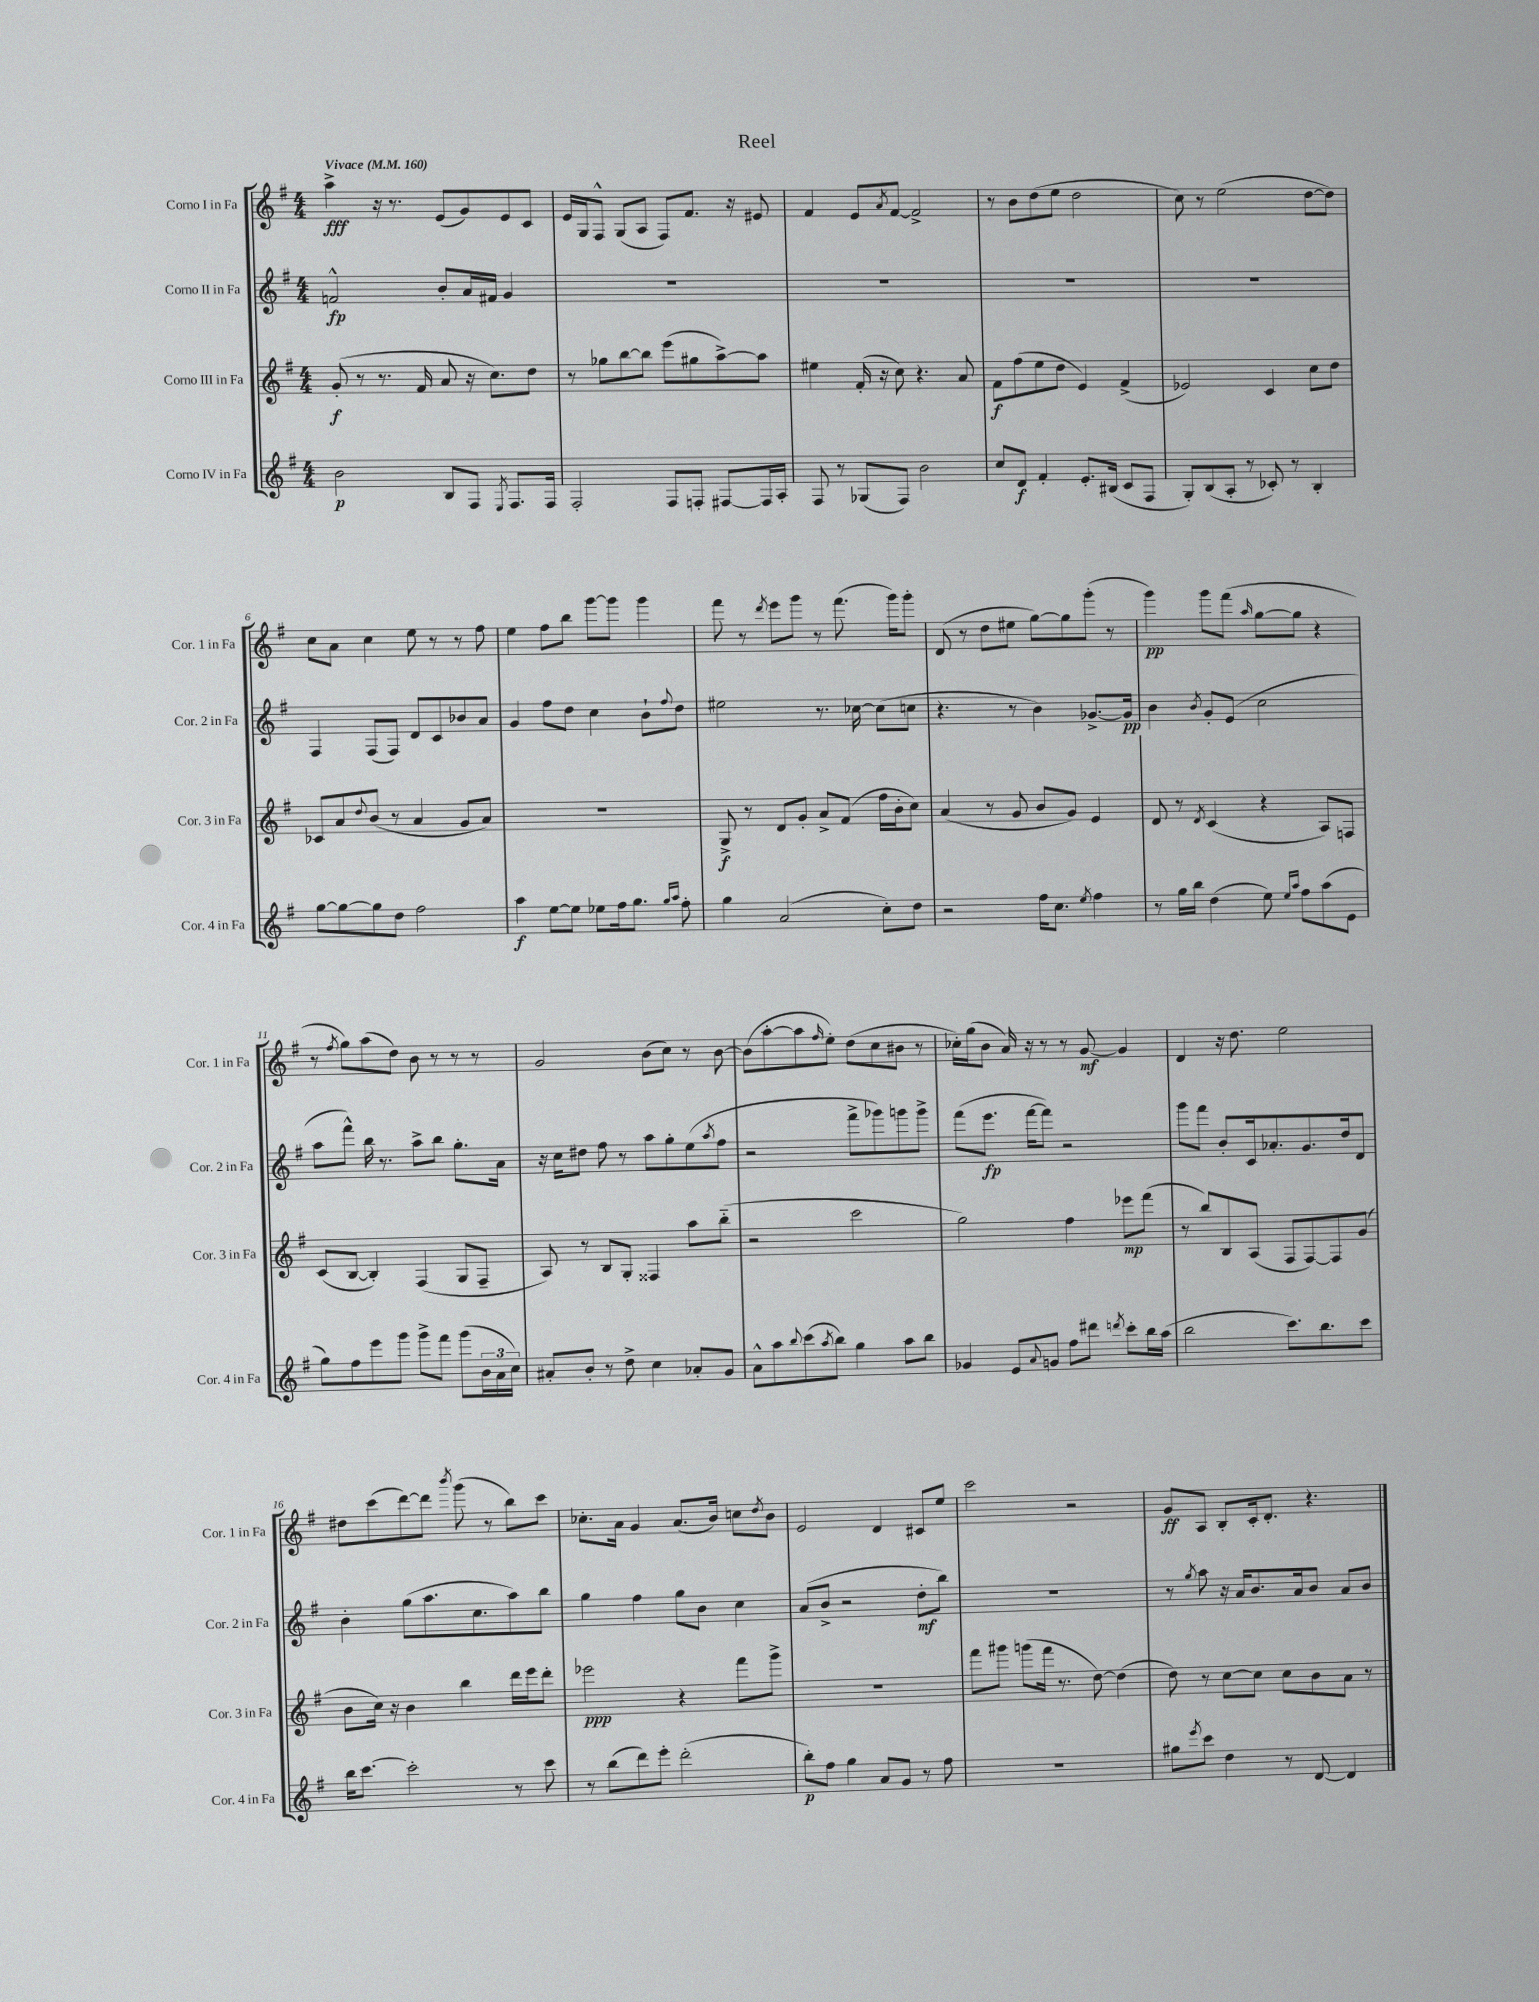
\header { title = "Reel" }
<<
\new StaffGroup <<
\new Staff = "s0" \with { instrumentName = "Corno I in Fa" shortInstrumentName = "Cor. 1 in Fa" } {
    \clef treble \key g \major \numericTimeSignature \time 4/4 \tempo "Vivace" 4 = 160
    a''4->\fff r16 r8. e'8( g'8) e'8 c'8 |
    e'16 g16 fis8-^ g8( a8 fis8) fis'8. r16 eis'8 |
    fis'4 e'8 \acciaccatura { a'8 } fis'8~ fis'2-> |
    r8 b'8 d''8( e''8 d''2 |
    c''8) r8 e''2( d''8~ d''8) |
    c''8 a'8 c''4 e''8 r8 r8 fis''8 |
    e''4 fis''8 b''8 g'''8~ g'''8 g'''4 |
    fis'''8 r8 \acciaccatura { d'''8 } e'''8 g'''8 r8 fis'''8.( g'''16) g'''8-. |
    d'8( r8 d''8 eis''8 g''8~) g''8 g'''8-.( r8 |
    g'''4\pp) g'''8 fis'''8( \grace { a''16 } g''8~ g''8 r4 |
    r8 \acciaccatura { fis''8 } g''8) a''8( d''8) b'8 r8 r8 r8 |
    g'2 b'8( c''8) r8 b'8~ |
    b'8( a''8~-. a''8 \grace { fis''16 } e''8-.) d''8( c''8 bis'8 r8 |
    ces''16-.) g''16( b'8 a'16) r16 r8 r8 g'8~\mf g'4 |
    d'4 r16 d''8. e''2 |
    dis''8 c'''8( d'''8~) d'''8 \acciaccatura { b'''8 } g'''8( r8 b''8) c'''8 |
    ces''8.-. a'16 g'4 a'8.( b'16) c''8 \acciaccatura { d''8 } b'8 |
    e'2 d'4 cis'8 e''8 |
    c'''2 r2 |
    g'8\ff a8 b8-. c'16-. d'8.-. r4. \bar "|." |
}
\new Staff = "s1" \with { instrumentName = "Corno II in Fa" shortInstrumentName = "Cor. 2 in Fa" } {
    \clef treble \key g \major \numericTimeSignature \time 4/4
    f'2-^\fp b'8-. a'16 fis'16 g'4 |
    R1 |
    R1 |
    R1 |
    R1 |
    fis4 fis8( fis8) d'8 c'8 bes'8 a'8 |
    g'4 fis''8 d''8 c''4 b'8-! \appoggiatura { fis''8 } d''8 |
    eis''2 r8. ces''16~ ces''8( c''8 |
    r4. r8 b'4) ges'8.~-> ges'16\pp |
    b'4 \acciaccatura { b'8 } g'8-. e'8( c''2 |
    a''8 fis'''8-^) b''16 r8. a''8-> b''8 g''8.-. a'16 |
    r16 c''16 dis''8 fis''8 r8 a''8 g''8-. e''8( \acciaccatura { a''8 } fis''8 |
    r2 fis'''8-> ges'''8) g'''8 g'''8-> |
    fis'''8( e'''8.\fp fis'''16~ fis'''8) r2 |
    g'''8 fis'''8 b'8-. c'16 aes'8.-. g'8. d''16 d'8 |
    b'4-. g''8( a''8. c''8. a''8) b''8 |
    g''4 fis''4 g''8 b'8 c''4 |
    a'8( b'8-> r2 d''8-.\mf b''8) |
    R1 |
    r8 \acciaccatura { g''8 } a''8 r16 a'16 b'8. a'16 b'8 a'8 b'8 \bar "|." |
}
\new Staff = "s2" \with { instrumentName = "Corno III in Fa" shortInstrumentName = "Cor. 3 in Fa" } {
    \clef treble \key g \major \numericTimeSignature \time 4/4
    g'8-.\f( r8 r8. fis'16 a'8 r16 c''8.) d''8 |
    r8 ges''8 b''8~ b''8 e'''8( gis''8 a''8~->) a''8 |
    eis''4 fis'16-.( r16 c''8) r4. a'8 |
    fis'8\f fis''8( e''8 d''8 e'4) fis'4->( |
    ees'2) c'4 c''8 d''8 |
    ces'8 a'8 \appoggiatura { d''8 } b'8( r8 a'4 g'8 a'8) |
    R1 |
    g8->\f r8 d'8 g'8-. a'8-> fis'8( fis''16 b'16-. c''8) |
    a'4( r8 g'8 b'8 g'8) e'4 |
    d'8 r8 \acciaccatura { d'8 } c'4( r4 a8) f8 |
    c'8( b8~ b4-.) fis4( g8 fis8-- |
    a8) r8 b8 g8-. fisis4 a''8 b''8-_( |
    r2 c'''2 |
    g''2) fis''4 ees'''8\mp fis'''8( |
    r8 b''8) b8 a8( fis8 fis8~) fis8 g'8( |
    b'8 c''16) r16 b'4 b''4 d'''16 e'''16 d'''8-. |
    ees'''2\ppp r4 fis'''8 g'''8-> |
    R1 |
    fis'''8 gis'''8 g'''8( fis'''16 r8. d''8~) d''4( |
    d''8) r8 c''8~ c''8 c''8 b'8 a'8 r8 \bar "|." |
}
\new Staff = "s3" \with { instrumentName = "Corno IV in Fa" shortInstrumentName = "Cor. 4 in Fa" } {
    \clef treble \key g \major \numericTimeSignature \time 4/4
    b'2\p b8 fis8 \acciaccatura { e8 } fis8. fis16 |
    fis2-. fis8 f8-. fis8~ fis16 a16-. |
    fis8 r8 ges8( fis8) b'2 |
    c''8 d'8\f fis'4-. e'8.-. bis16( c'8 fis8 |
    g8-.) b8( a8-. r8 ces'8-.) r8 b4-. |
    g''8~ g''8~ g''8 d''8 fis''2 |
    a''4\f e''8~ e''8 ees''8 fis''16 g''8. \grace { g''16 a''16 } fis''8-. |
    g''4 a'2( c''8-.) d''8 |
    r2 fis''16 c''8. \acciaccatura { e''8 } fis''4 |
    r8 g''16 b''16 d''4( e''8) \grace { e''16 a''16 } fis''8 a''8( e'8 |
    g''8) fis''8 e'''8 g'''8 g'''8-> fis'''8 g'''8( \tuplet 3/2 { b'16 a'16 c''16) } |
    ais'8-. b'8-. r8 d''8-> c''4 aes'8-. g'8 |
    a'8-^ a''8 \appoggiatura { b''8 } c'''8( \acciaccatura { a''8 } b''8) g''4 a''8 b''8 |
    ges'4 e'8 \appoggiatura { a'8 } g'8 fis''8 dis'''8 \acciaccatura { d'''8 } c'''8-. b''16 a''16( |
    b''2 c'''8.) b''8. c'''8 |
    b''16 c'''8.~ c'''2-. r8 c'''8 |
    r8 b''8( d'''8) e'''8-. d'''2-.( |
    b''8-.\p) fis''8 g''4 a'8 g'8 r8 fis''8 |
    R1 |
    gis''8 \acciaccatura { e'''8 } c'''8 d''4 r8 d'8~ d'4 \bar "|." |
}
>>
>>
